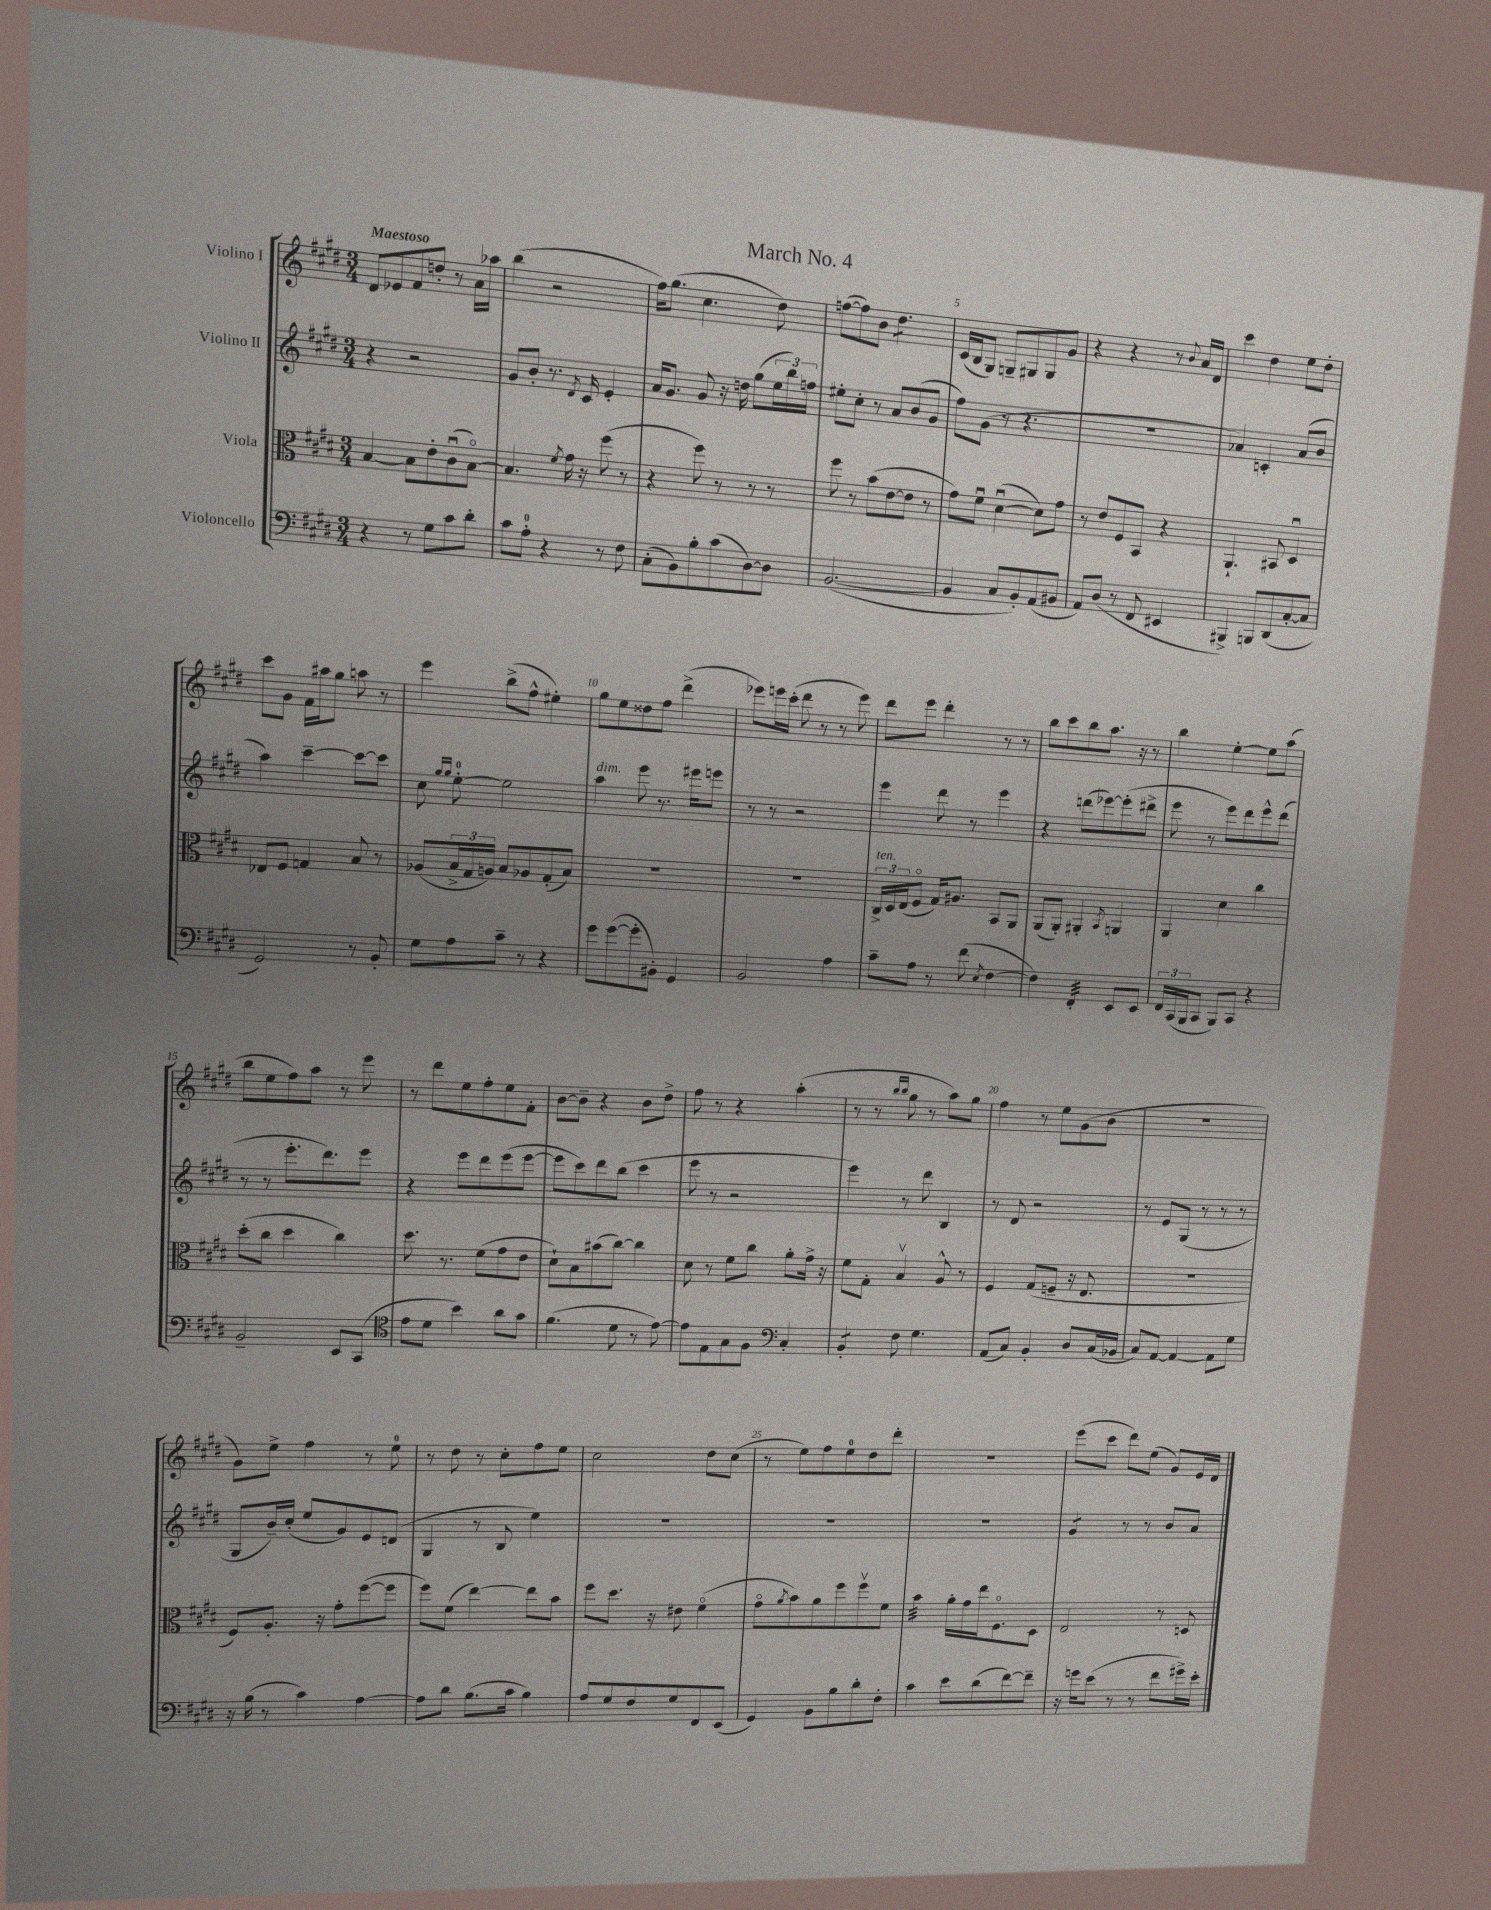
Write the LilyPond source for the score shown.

\header { title = "March No. 4" }
<<
\new StaffGroup <<
\new Staff = "s0" \with { instrumentName = "Violino I" } {
    \clef treble \key e \major \numericTimeSignature \time 3/4 \tempo "Maestoso"
    dis'8 ees'8 fis'8 d''8-. r8 a'16 aes''16 |
    b''4( r2 |
    fis''16) gis''8.( cis''4. dis''8) |
    f''8~( f''8) b'8 dis''4.:8 |
    cis'16( b16 gis8) g8-- gis8 gis8 gis'8 |
    r4 r4 r8 \appoggiatura { b'8 } a'16 dis'16 |
    cis'''4 dis''4 e''8 dis''8-. |
    cis'''8 gis'8 fis'16 ais''16 gis''8 a''8 r8 |
    e'''4 b''8->( fis''8-^ eis''4-.) |
    gis''8 e''8 disis''8 fis''8 dis'''4->( |
    ees'''8) e'''16 cis'''16-.( dis'''8 r8 r8 e'''8) |
    dis'''8 e'''8 dis'''4-. r8 r8 |
    b''8 cis'''8 b''8 a''8. r16 r8 |
    b''4 e''4~-. e''8 a''8( |
    b''8 e''8 fis''8) a''8 r8 e'''8 |
    r8 dis'''8 e''8 fis''8-. e''8 fis'8-. |
    b'8~ b'8-- r4 b'8 dis''8-> |
    fis''8 r8 r4 a''4-.( |
    r8 r8 \grace { b''16 b''16 } gis''8 r8 a''8) gis''8 |
    fis''4 r8 e''8 gis'8( b'8 |
    R2. |
    gis'8) e''8-> fis''4 r8 e''8-0 |
    r8 dis''8 r8 cis''8-. fis''8 e''8 |
    cis''2 dis''8 cis''8( |
    r8 e''8) fis''8 e''8-0 dis''8 dis'''8-. |
    R2. |
    e'''8( cis'''8 dis'''8) e''8( gis'8) e'16 dis'16 \bar "|." |
}
\new Staff = "s1" \with { instrumentName = "Violino II" } {
    \clef treble \key e \major \numericTimeSignature \time 3/4
    r4 r2 |
    gis'8 b'8-. r8. \acciaccatura { dis'8 } cis'16 e'4-. |
    a'16 gis'8. gis'8 r16 d''16 gis''8( \tuplet 3/2 { e''16 b''16) f''16 } |
    eis''8-. cis''8-. r8 a'8 b'8( gis'8 |
    fis''8) gis'8( r8 r4. |
    R2. |
    aes'4) c'4-. aes'8( b'8 |
    a''4) cis'''4~-- cis'''8~ cis'''8 |
    cis''8 \grace { gis''16 gis''16 } e''8-0~-. e''2 |
    a''4^\markup { \italic "dim." } e'''8 r8. eis'''16 e'''8 |
    r8 r8 r2 |
    e'''4 dis'''8 r8 e'''4 |
    r4 d'''8( ees'''8~) ees'''8-.( dis'''8-> |
    e'''8 r8 e'''8) dis'''8 e'''8-^ dis'''8( |
    r8 r8 e'''8.-. dis'''8.) e'''8 |
    r4 e'''8 dis'''8 e'''8( e'''8~ |
    e'''8 cis'''8) dis'''8 b''8( cis'''4 |
    e'''8 r8 r2 |
    e'''4) r8 dis'''8 b4 |
    r8 dis'8 r2 |
    r8 e'8 gis8( r8 r8 r8 |
    gis8 b'16--) cis''16-.( e''8 gis'8) e'8 d'8( |
    gis4 r8 b8 e''4) |
    R2. |
    R2. |
    R2. |
    gis'4:8 r8 r8 b'8 a'8 \bar "|." |
}
\new Staff = "s2" \with { instrumentName = "Viola" } {
    \clef alto \key e \major \numericTimeSignature \time 3/4
    b4~ b8 e'8-. cis'8\downbow( b8~\flageolet) |
    b4. \acciaccatura { fis'8 } gis'16 r16 fis''8( r8 |
    r4 fis''8) r8 r8 r8 |
    fis''8 r8 b'8( e'8~ e'8 r8 |
    gis'8) fis'8\downbow dis'4~\downbow( dis'8) gis'8 |
    r8 e'8 fis8 b,8 r4 |
    a,4.-! bis,8 dis4\downbow |
    ees8 fis8 g4 b8 r8 |
    aes8( \tuplet 3/2 { b16-> gis16 a16) } b8 aes8 gis8-.( b8) |
    R2. |
    R2. |
    \tuplet 3/2 { cis16->^\markup { \italic "ten." } dis16 e16( } fis8\flageolet gis16) ais8. b,8 a,8 |
    a,8( a,8-.) ais,4-. \acciaccatura { b,8 } a,4 |
    a,4 dis'4 cis''4 |
    dis''8-.( cis''8 dis''4 cis''4) |
    dis''8. r8. fis'8( gis'8 e'8 |
    dis'8-!) b8 bis'8( cis''8~) cis''4 |
    dis'8 r8 fis'8 cis''8 a'8-. gis'16-> r16 |
    fis'8 gis8-. b4\upbow a8-^ r8 |
    fis4 gis8( f8-- r16 e8. |
    R2. |
    fis8) a8.-. r16 gis'8-. fis''8~( fis''8 |
    fis''8) fis'8( e''4~) e''8 b'8 |
    fis''8 dis''8. r16 eis'8 fis'4\flageolet( |
    gis'8\flageolet \acciaccatura { a'8 } b'8) a'8 fis''8 fis''8\upbow fis'8 |
    b'4:32 a'16-. gis'16 e''16 fis8.\flageolet dis8 |
    e2 r8 d8 \bar "|." |
}
\new Staff = "s3" \with { instrumentName = "Violoncello" } {
    \clef bass \key e \major \numericTimeSignature \time 3/4
    r4 r8 gis8 cis'8 dis'8-. |
    cis'8 a8-0-. r4 r8 fis8 |
    cis8-.( b,8) b8-. cis'8( dis8~) dis8 |
    b,2.~( |
    b,4 cis8 b,8-.) a,8( bis,8 |
    a,8) dis8( r8 fis,8 eis,4 |
    bis,,4->) b,,8 dis,8( cis8~-. cis8 |
    gis,2) r8 b,8-. |
    gis8 a8 cis'8-- r8 r4 |
    gis'8 gis'8~( gis'8-. bis,8-.) gis,4 |
    b,2 a4 |
    cis'8-- a8 r8 fis'8( \acciaccatura { e8 } fis4~ |
    fis4) fis,4:32-. e,8 e,8 |
    \tuplet 3/2 { fis,16 cis,16( b,,16 } cis,8 b,,8) cis,8 r4 |
    b,2-- e,8 cis,8( |
    \clef tenor e'8 dis'8 b'4) a'8 gis'8 |
    fis'4.( dis'8 r8 e'8~) |
    e'8 e8 gis8 fis8 \clef bass cis4-. |
    b,4:8-. fis8 gis4. |
    a,8( cis8) b,4-. dis8 cis16( bes,16 |
    cis8) a,8~ a,4~ a,8 gis8 |
    r16 b16( r8 cis'4) a4~ |
    a8 dis'8 b8.( cis'16 b4) |
    a8 gis8 fis8 gis8 fis,8 e,8( |
    gis,4) b,8 b8 dis'8-. fis8-. |
    cis'4 e'8 dis'8( fis'8~) fis'8-- |
    r16 g'16 e'8( r8 r8 fis'8 gis'16->) e'16-. \bar "|." |
}
>>
>>
\layout { \context { \Score \override BarNumber.break-visibility = ##(#f #t #t) barNumberVisibility = #(every-nth-bar-number-visible 5) } }
